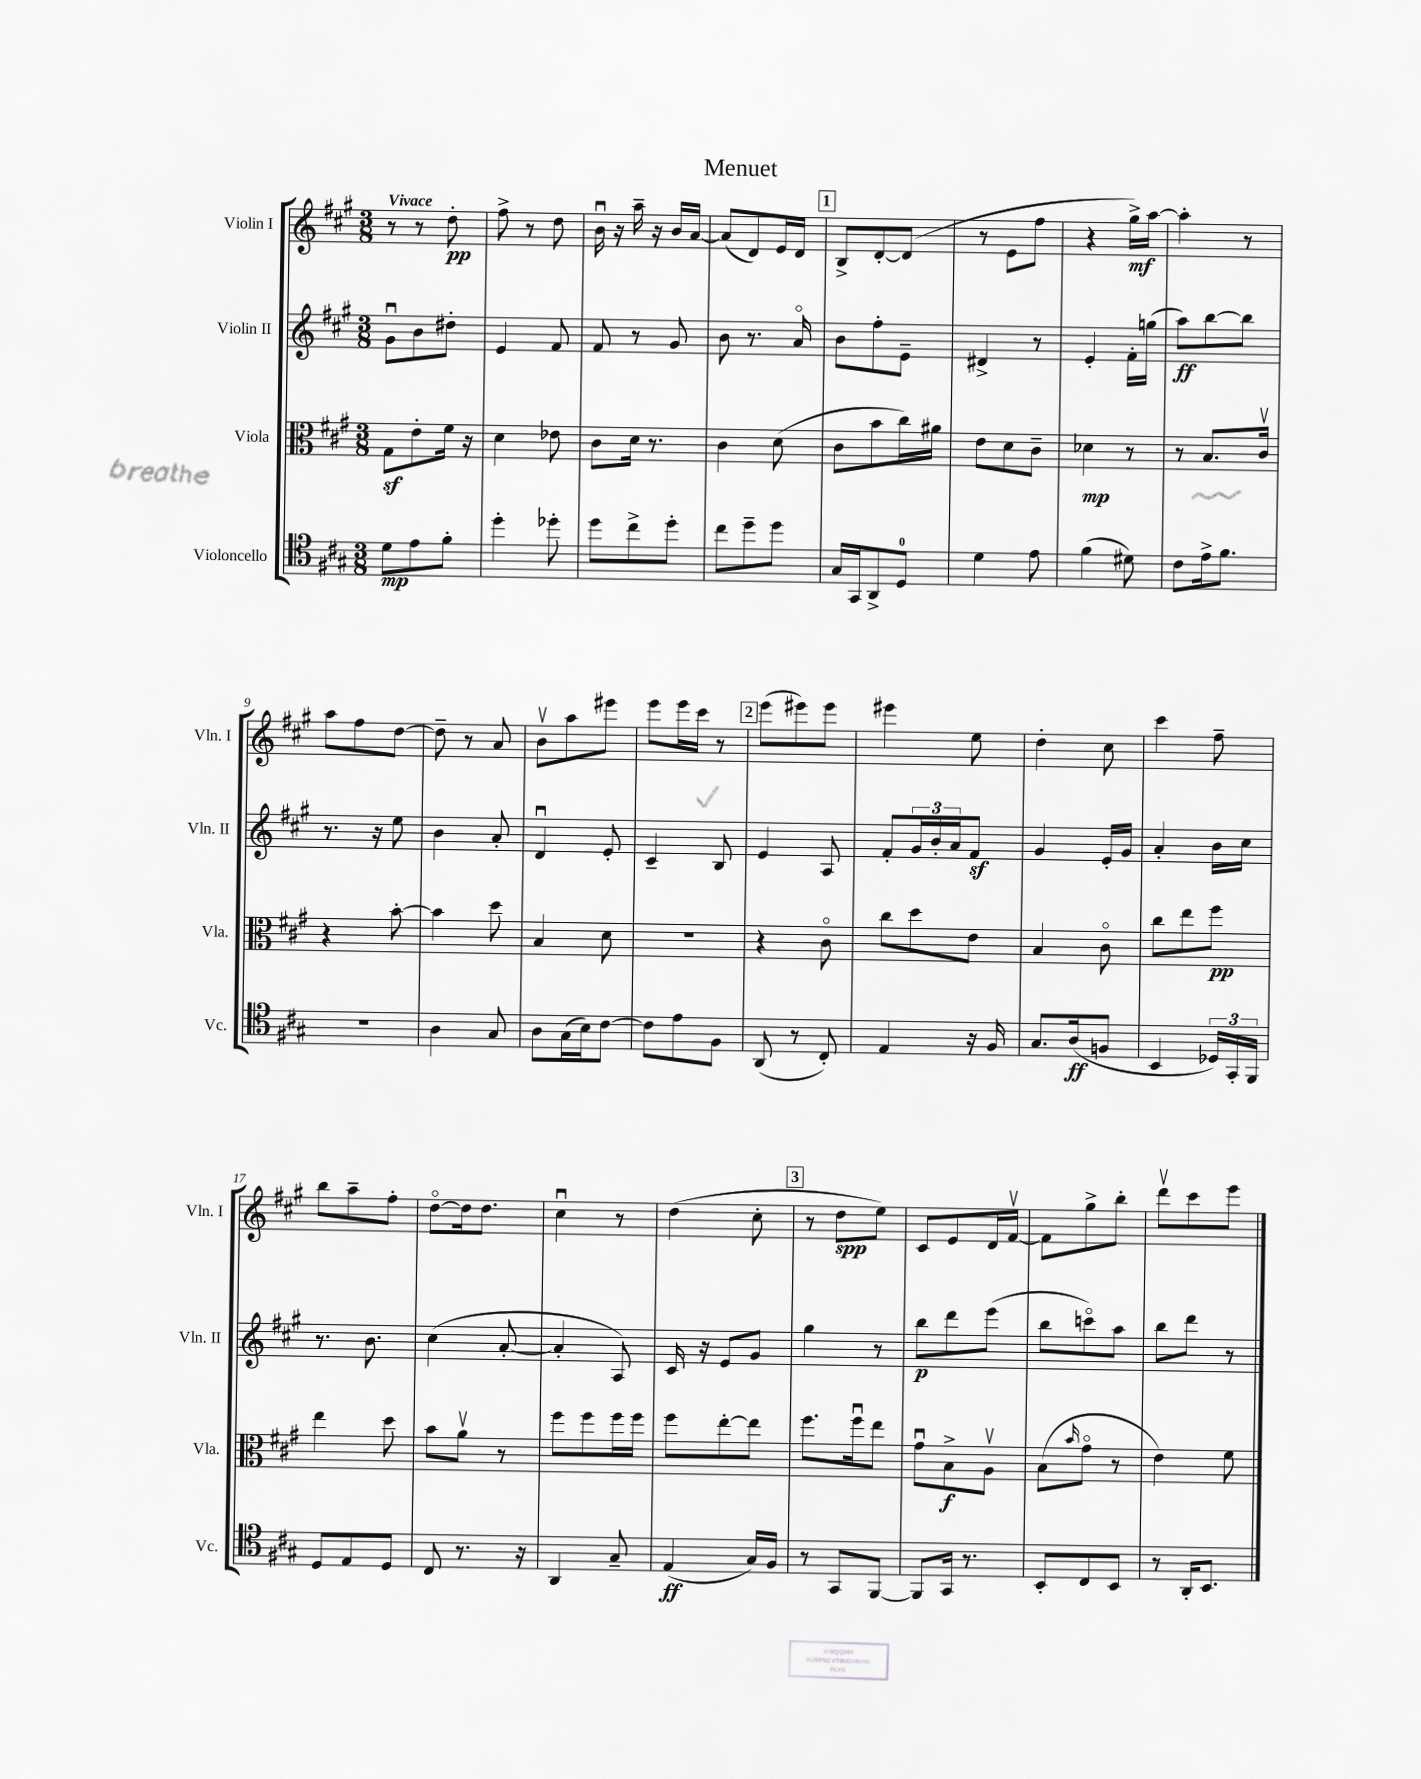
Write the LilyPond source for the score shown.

\header { title = "Menuet" }
<<
\new StaffGroup <<
\new Staff = "s0" \with { instrumentName = "Violin I" shortInstrumentName = "Vln. I" } {
    \clef treble \key a \major \numericTimeSignature \time 3/8 \tempo "Vivace"
    r8 r8 d''8-.\pp |
    fis''8-> r8 d''8 |
    b'16\downbow r16 a''16-- r16 b'16 a'16~ |
    a'8( d'8) e'16 d'16 |
    \mark \markup { \box "1" } b8-> d'8~-. d'8( |
    r8 e'8 fis''8 |
    r4 gis''16->\mf) a''16~ |
    a''4-. r8 |
    a''8 fis''8 d''8~ |
    d''8-- r8 a'8 |
    b'8\upbow a''8 eis'''8 |
    e'''8 e'''16 cis'''16 r8 |
    \mark \markup { \box "2" } e'''8( eis'''8) eis'''8 |
    eis'''4 e''8 |
    d''4-. cis''8 |
    cis'''4 fis''8-- |
    b''8 a''8-- fis''8-. |
    d''8~\flageolet d''16 d''8. |
    cis''4\downbow r8 |
    d''4( cis''8-. |
    \mark \markup { \box "3" } r8 d''8\spp e''8) |
    cis'8 e'8 d'16 fis'16~\upbow |
    fis'8 gis''8-> b''8-. |
    d'''8\upbow cis'''8 e'''8 \bar "|." |
}
\new Staff = "s1" \with { instrumentName = "Violin II" shortInstrumentName = "Vln. II" } {
    \clef treble \key a \major \numericTimeSignature \time 3/8
    gis'8\downbow b'8 dis''8-. |
    e'4 fis'8 |
    fis'8 r8 gis'8 |
    b'8 r8. a'16\flageolet |
    \mark \markup { \box "1" } b'8 fis''8-. e'8-- |
    dis'4-> r8 |
    e'4-. fis'16-. g''16( |
    a''8\ff) b''8~ b''8 |
    r8. r16 e''8 |
    b'4 a'8-. |
    d'4\downbow e'8-. |
    cis'4-- b8 |
    \mark \markup { \box "2" } e'4 a8 |
    fis'8-. \tuplet 3/2 { gis'16 b'16-. a'16 } fis'8\sf |
    gis'4 e'16-. gis'16 |
    a'4-. b'16 cis''16 |
    r8. b'8. |
    cis''4( a'8~-. |
    a'4-. a8) |
    cis'16 r16 e'8 gis'8 |
    \mark \markup { \box "3" } gis''4 r8 |
    b''8\p d'''8 e'''8( |
    b''8 c'''8\flageolet) a''8 |
    b''8 d'''8 r8 \bar "|." |
}
\new Staff = "s2" \with { instrumentName = "Viola" shortInstrumentName = "Vla." } {
    \clef alto \key a \major \numericTimeSignature \time 3/8
    gis8\sf e'8-. fis'16 r16 |
    d'4 ees'8 |
    cis'8 d'16 r8. |
    cis'4 d'8( |
    \mark \markup { \box "1" } cis'8 b'8 cis''16) ais'16 |
    e'8 d'8 cis'8-- |
    des'4\mp r8 |
    r8 b8. cis'16\upbow |
    r4 b'8~-. |
    b'4 d''8 |
    b4 d'8 |
    R4. |
    \mark \markup { \box "2" } r4 cis'8\flageolet |
    cis''8 d''8 e'8 |
    b4 cis'8\flageolet |
    cis''8 e''8 fis''8\pp |
    e''4 d''8 |
    b'8 a'8\upbow r8 |
    fis''8 fis''8 fis''16 fis''16 |
    fis''8 e''8~-. e''8 |
    \mark \markup { \box "3" } fis''8. fis''16\downbow e''8 |
    gis'8\downbow b8->\f a8\upbow |
    b8( \grace { b'16 } gis'8\flageolet r8 |
    e'4) fis'8 \bar "|." |
}
\new Staff = "s3" \with { instrumentName = "Violoncello" shortInstrumentName = "Vc." } {
    \clef tenor \key a \major \numericTimeSignature \time 3/8
    d'8\mp e'8 fis'8-. |
    d''4-. des''8-. |
    d''8 cis''8-> d''8-. |
    cis''8 d''8-- d''8 |
    \mark \markup { \box "1" } gis16 gis,16 a,8-> d8-0 |
    d'4 e'8 |
    fis'4( dis'8) |
    cis'8 e'16-> fis'8. |
    r4. |
    a4 gis8 |
    a8 gis16( b16) cis'8~ |
    cis'8 e'8 fis8 |
    \mark \markup { \box "2" } a,8( r8 cis8-.) |
    e4 r16 fis16 |
    gis8. a16\ff( f8 |
    b,4 \tuplet 3/2 { des16) gis,16-. fis,16 } |
    d8 e8 d8 |
    cis8 r8. r16 |
    a,4 gis8-- |
    e4\ff( gis16) fis16 |
    \mark \markup { \box "3" } r8 gis,8 fis,8~ |
    fis,8 gis,16 r8. |
    b,8-. cis8 b,8 |
    r8 a,16-. b,8. \bar "|." |
}
>>
>>
